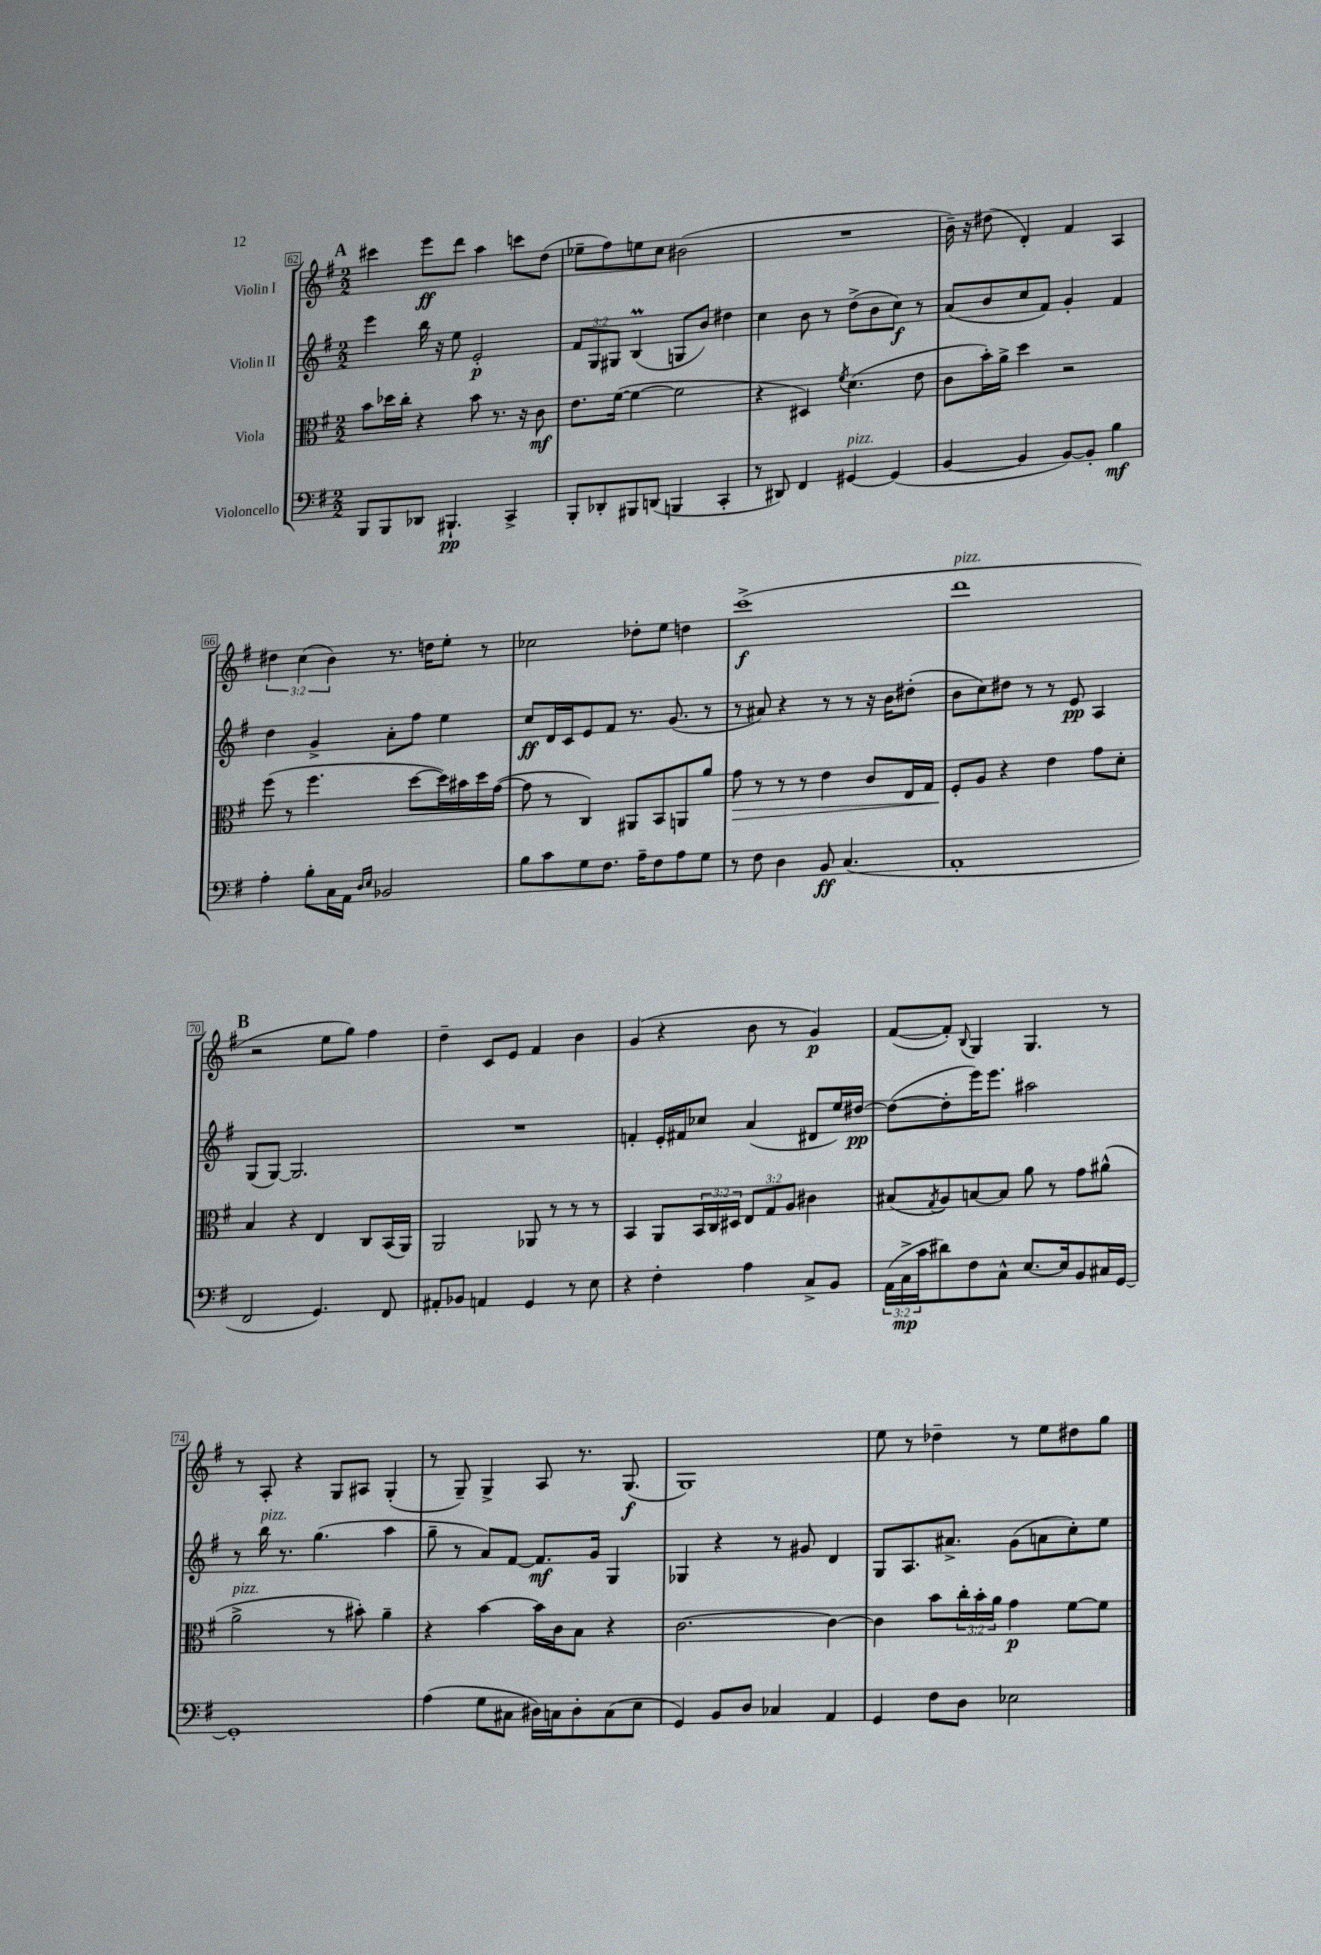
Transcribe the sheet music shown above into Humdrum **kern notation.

**kern	**kern	**kern	**kern
*staff4	*staff3	*staff2	*staff1
*clefF4	*clefC3	*clefG2	*clefG2
*k[f#]	*k[f#]	*k[f#]	*k[f#]
*M2/2	*M2/2	*M2/2	*M2/2
8BBB	8b	4eee	4ccc#
8BBB	16dd-	.	.
.	16cc'	.	.
8DD-	4r	16bb	8eee
.	.	16r	.
4.BBB#`	.	8ee	8ddd
.	8b	2e'	4aa
.	8.r	.	.
4CC^	.	.	8ccc
.	16r	.	.
.	8c	.	(8dd
=	=	=	=
8BBB'	8.e	12f#	8ee-~
.	.	12G	.
8DD-'	.	.	8ff#)
.	.	12G#	.
.	([16f#	.	.
8BBB#	4f#_	(4B	8ee
(8DD	.	.	8cc
4BBB	2f#]	8G	(2b#
.	.	8b)	.
4CC'	.	4dd#	.
=	=	=	=
8r	4r	4cc	1r
8DD#)	.	.	.
4FF#	4D#)	8b	.
.	.	8r	.
.	8qf#	.	.
[4GG#	(4.d	(8dd^	.
.	.	8b	.
(4GG#]	.	8cc)	.
.	8e	8r	.
=	=	=	=
[4BB	8c	(8a	16b~)
.	.	.	16r
.	16b')	8b	(8dd#
.	16a^	.	.
4BB]	4dd	8cc	4d')
.	.	8f#)	.
[8BB)	2r	4g'	4f#
8BB']	.	.	.
4B	.	4f#	4A
=	=	=	=
4A'	(8ff#	4dd	6dd#
.	8r	.	.
.	.	.	(6cc
8B'	4.ff#	4g^	.
.	.	.	6b)
16C	.	.	.
16AA	.	.	.
16qqD	.	.	.
16qqE	.	.	.
2BB-	.	8a'	8.r
.	[8dd	8ff#	.
.	.	.	16dd
.	16dd])	4ee	8ee'
.	16b#	.	.
.	16dd	.	8r
.	([16g	.	.
=	=	=	=
8B	8g]	8cc	2cc-
8c	8r	16d	.
.	.	16c	.
8G	4C)	8e	.
8.F#	.	8f#	.
.	8AA#	8.r	8dd-'
16A~	.	.	.
8F#	8BB	.	8ee
.	.	(8.g	.
8A	8AA	.	4dd
8G	8a	8r	.
=	=	=	=
8r	8g	8r	(1ccc^
8F#	8r	8a#)	.
4D	8r	4r	.
.	8r	.	.
8BB	4e	8r	.
(4.C	.	8r	.
.	8c	16r	.
.	.	16b	.
.	16E	(8dd#'	.
.	16G	.	.
=	=	=	=
1AA'	8F#'	8b	1ddd
.	8A	8cc)	.
.	4r	8dd#	.
.	.	8r	.
.	4e	8r	.
.	.	8e	.
.	8g	4A	.
.	8d'	.	.
=	=	=	=
2FF#	4B	(8G	2r
.	.	[8G)	.
.	4r	2.G]	.
4.GG)	4E	.	8ee
.	.	.	8gg)
.	8C	.	4ff#
8FF#	(16BB	.	.
.	16AA)	.	.
=	=	=	=
8AA#'	2AA	1r	4dd~
8BB-	.	.	.
4AA	.	.	8c
.	.	.	8e
4GG	8AA-	.	4f#
.	8r	.	.
8r	8r	.	4b
8E	8r	.	.
=	=	=	=
4r	4BB	4f'	(4g
4F#'	8AA	16e'	4r
.	.	16f#	.
.	24BB	8cc-	.
.	24C	.	.
.	24D#	.	.
4A	12E	(4a	8b
.	12G	.	.
.	.	.	8r
.	12A	.	.
8C^	4c#	8d#	4g)
8BB	.	16ee)	.
.	.	[16dd#	.
=	=	=	=
(24AA	(8B#	(8dd#_	([8f#
24C^	.	.	.
24c	.	.	.
.	8qG	.	.
8d#)	8A)	8dd#']	8f#'])
.	.	.	8qqB
8F#	[8B	16eee)	4G
.	.	8.eee	.
8C^^	8B]	.	.
[8.E	8a	2aa#	4.G
.	8r	.	.
16E]	.	.	.
8BB	8g	.	.
16C#	(8a#^^	.	8r
[16GG	.	.	.
=	=	=	=
1GG']	2a^	8r	8r
.	.	16bb	8A'
.	.	8.r	.
.	.	.	4r
.	.	(4.gg	.
.	8r	.	8G
.	8b#')	.	8A#
.	4a~	4aa	(4G'
=	=	=	=
(4A	4r	8gg~	8r
.	.	8r	8G~)
8G	[4b	8a)	4G^
8C#	.	[8f#	.
16D#)	16b]	8.f#]	8A
16C	16c	.	.
8D#'	8B	.	8.r
.	.	16g	.
(8C	4r	4G	.
.	.	.	(8.G
8E	.	.	.
=	=	=	=
4GG)	[2.c	4G-	1G)
8BB	.	4r	.
8D	.	.	.
4C-	.	8r	.
.	.	8g#	.
4AA	4c_	4d	.
=	=	=	=
4GG	4c]	8G	8ee
.	.	8.A	8r
8F#	8b	.	4dd-~
.	.	8.a#^	.
8D	24cc'	.	.
.	24b'	.	.
.	24a	.	.
2E-	4g	(8g	8r
.	.	8a	8ee
.	[8f#	8cc')	8dd#
.	8f#]	8ee	8gg
==	==	==	==
*-	*-	*-	*-
